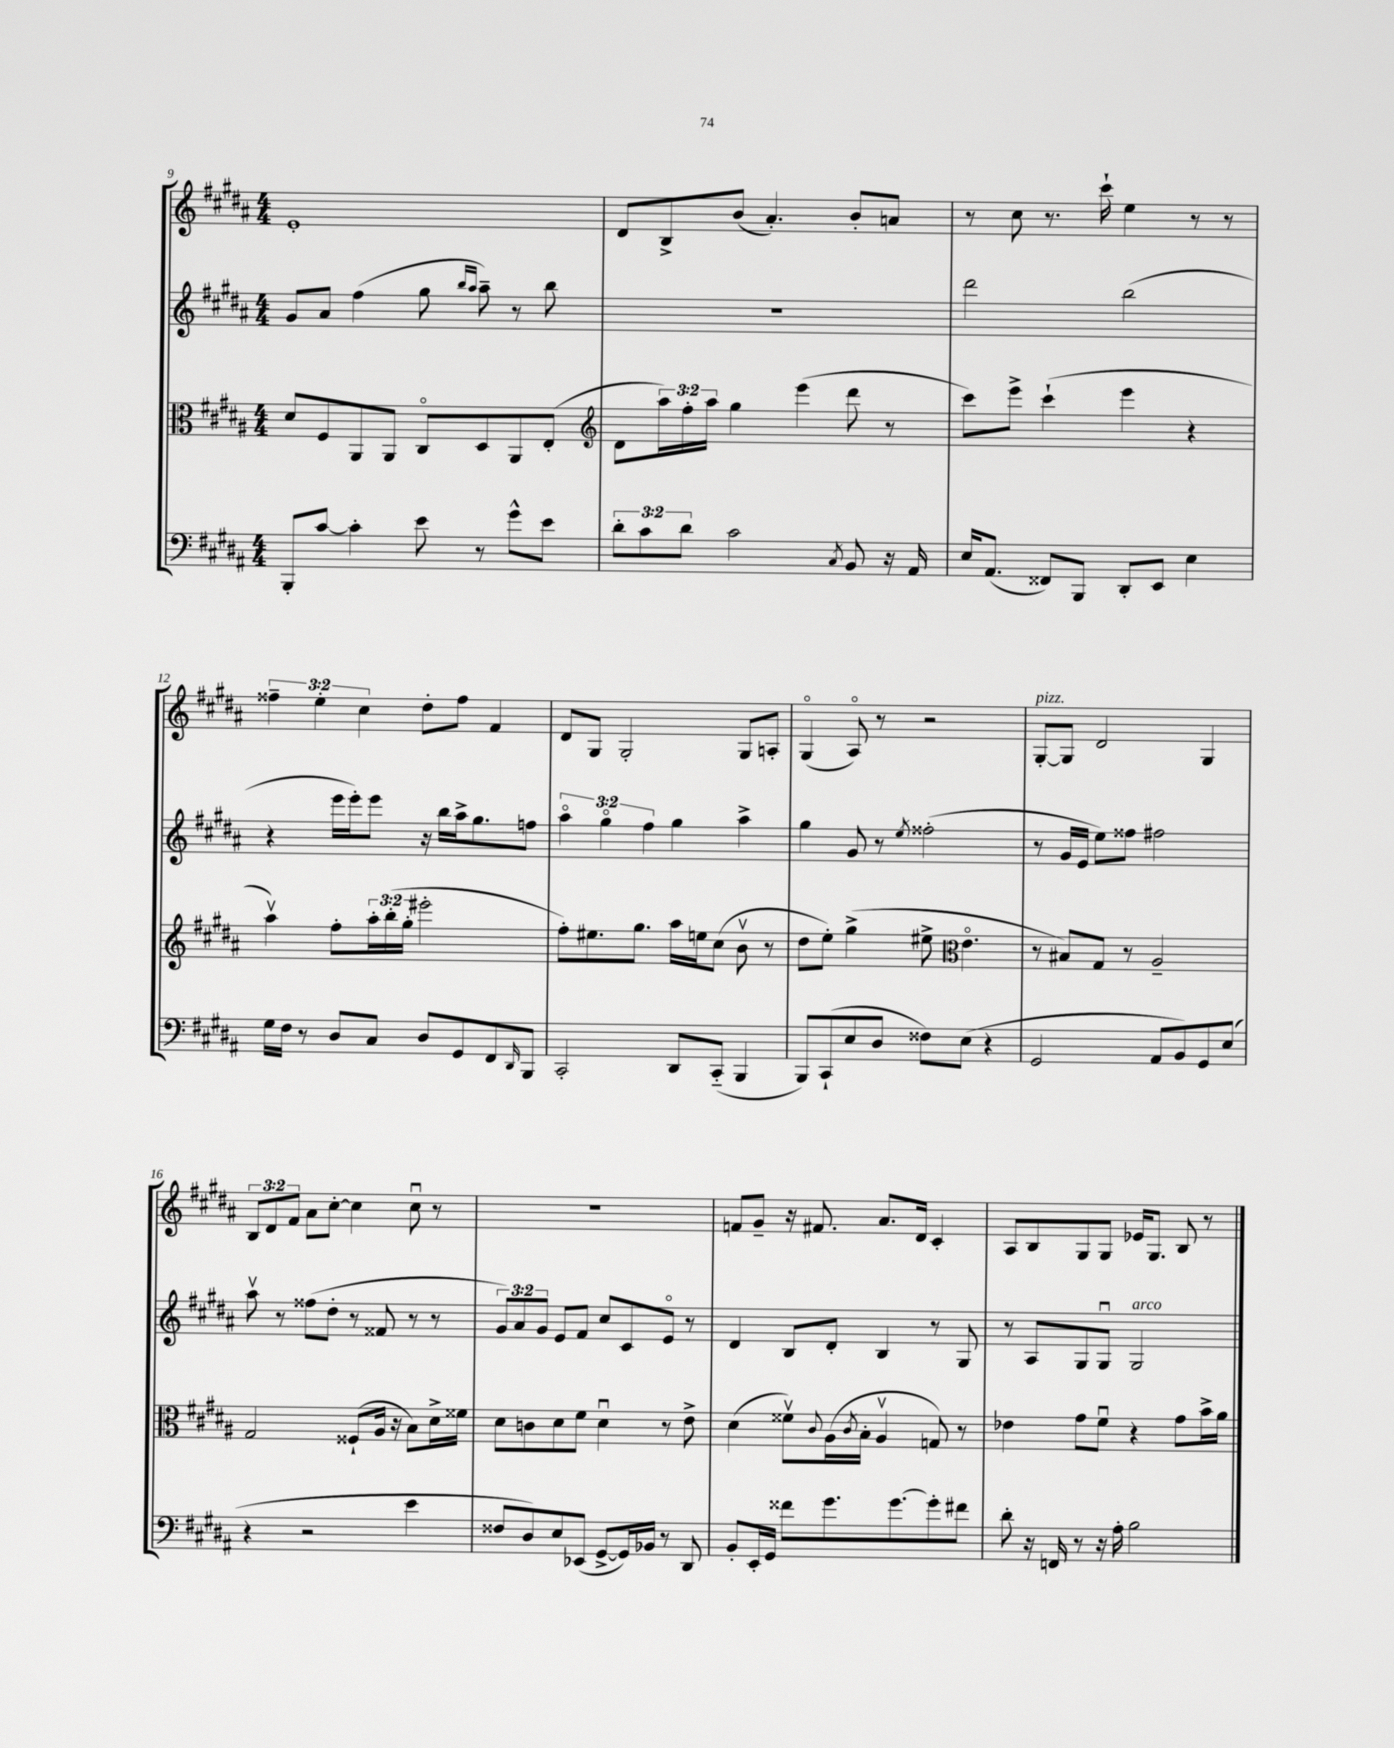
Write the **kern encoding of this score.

**kern	**kern	**kern	**kern
*staff4	*staff3	*staff2	*staff1
*clefF4	*clefC3	*clefG2	*clefG2
*k[f#c#g#d#a#]	*k[f#c#g#d#a#]	*k[f#c#g#d#a#]	*k[f#c#g#d#a#]
*M4/4	*M4/4	*M4/4	*M4/4
8BBB'	8d#	8g#	1e'
[8c#	8F#	8a#	.
4c#']	8AA#	(4ff#	.
.	8AA#	.	.
8e	8C#o	8gg#	.
.	.	16qqbb	.
.	.	16qqaa#	.
8r	8D#	8aa#~)	.
8g#^^	8AA#	8r	.
8e	(8E'	8bb	.
=	=	=	=
*	*clefG2	*	*
12d#'	8d#	1r	8d#
12c#	.	.	.
.	24aa#)	.	8B^
12d#	24ff#'	.	.
.	24aa#	.	.
2c#	4gg#	.	(8b
.	.	.	4.a#')
.	(4eee	.	.
8qC#	.	.	.
8BB	8ddd#	.	8b'
16r	8r	.	8a
16AA#	.	.	.
=	=	=	=
16E	8ccc#)	2ddd#	8r
(8.AA#	.	.	.
.	8eee^	.	8cc#
8FF##)	(4ccc#`	.	8.r
8BBB	.	.	.
.	.	.	16ccc#`
8DD#'	4eee	(2bb	4ee
8EE	.	.	.
4E	4r	.	8r
.	.	.	8r
=	=	=	=
16G#	4aa#v)	4r	6ff##~
16F#	.	.	.
8r	.	.	.
.	.	.	6ee'
8D#	8ff#'	16eee	.
.	.	16eee')	.
.	.	.	6cc#
8C#	24aa#'	8eee	.
.	(24bb'	.	.
.	24gg#'	.	.
8D#	2eee#'	16r	8dd#'
.	.	16bb	.
8GG#	.	16aa#^	8ff##
.	.	8.gg#	.
8FF#	.	.	4f#
16qqDD#	.	.	.
8BBB	.	8ff	.
=	=	=	=
2CC#'	8ff#')	6aa#o	8d#
.	8.ee#	.	8G#
.	.	6gg#o	.
.	.	.	2G#'
.	8.gg#	.	.
.	.	6ff#	.
8DD#	16aa#	4gg#	.
.	16ee	.	.
(8CC#'~	(8cc#	.	.
4BBB	8bv	4aa#^	8G#
.	8r	.	8A'
=	=	=	=
8BBB)	8dd#	4gg#	(4G#o
(8CC#`	8ee')	.	.
8E	(4gg#^	8g#	8A#o)
8D#	.	8r	8r
.	.	8qee	.
8F##)	8ee#^	(2ff##'	2r
*	*clefC3	*	*
(8E	4.eo	.	.
4r	.	.	.
=	=	=	=
2GG#	8r	8r	[8G#'
.	8B#)	16g#	8G#]
.	.	16e	.
.	8G#	8ee)	2d#
.	8r	8ff##	.
8AA#	2A#~	2ff#	.
8BB)	.	.	.
8GG#	.	.	4G#
(8E	.	.	.
=	=	=	=
4r	2G#	8aa#v	12B
.	.	.	12d#
.	.	8r	.
.	.	.	12f#
2r	.	(8ff##	8a#
.	.	8dd#'	[8cc#'
.	(8F##`	8r	4cc#]
.	16A#	8f##	.
.	16r	.	.
4e	8B)	8r	8cc#u
.	16d#^	8r	8r
.	16f##	.	.
=	=	=	=
8F##	8d#	12g#)	1r
.	.	12a#	.
8D#)	8c	.	.
.	.	12g#	.
8E	8d#	8e	.
(8EE-	8f#	8f#	.
[8GG#^	4d#u	8cc#	.
16GG#])	.	8c#	.
16BB-	.	.	.
8r	8r	8eo	.
8DD#	8e^	8r	.
=	=	=	=
8BB'	(4d#	4d#	8f
16EE'	.	.	8g#~
16GG#	.	.	.
8f##	8f##v)	8B	16r
.	.	.	8.f#
.	8qqc#	.	.
8.g#	(16A#	8d#'	.
.	8qc#	.	.
.	16B'	.	.
.	4A#v	4B	8.a#
[8.g#	.	.	.
.	.	.	16d#
8g#']	8G)	8r	4c#'
8f#	8r	8G#	.
=	=	=	=
8d#'	4e-	8r	8A#
16r	.	8A#	8B
16FF	.	.	.
8r	8g#	8G#	8G#
16r	8f#u	8G#u	8G#
16A#'	.	.	.
2B	4r	2G#	16e-
.	.	.	8.G#
.	8g#	.	8B
.	16b^	.	8r
.	16a#	.	.
==	==	==	==
*-	*-	*-	*-
